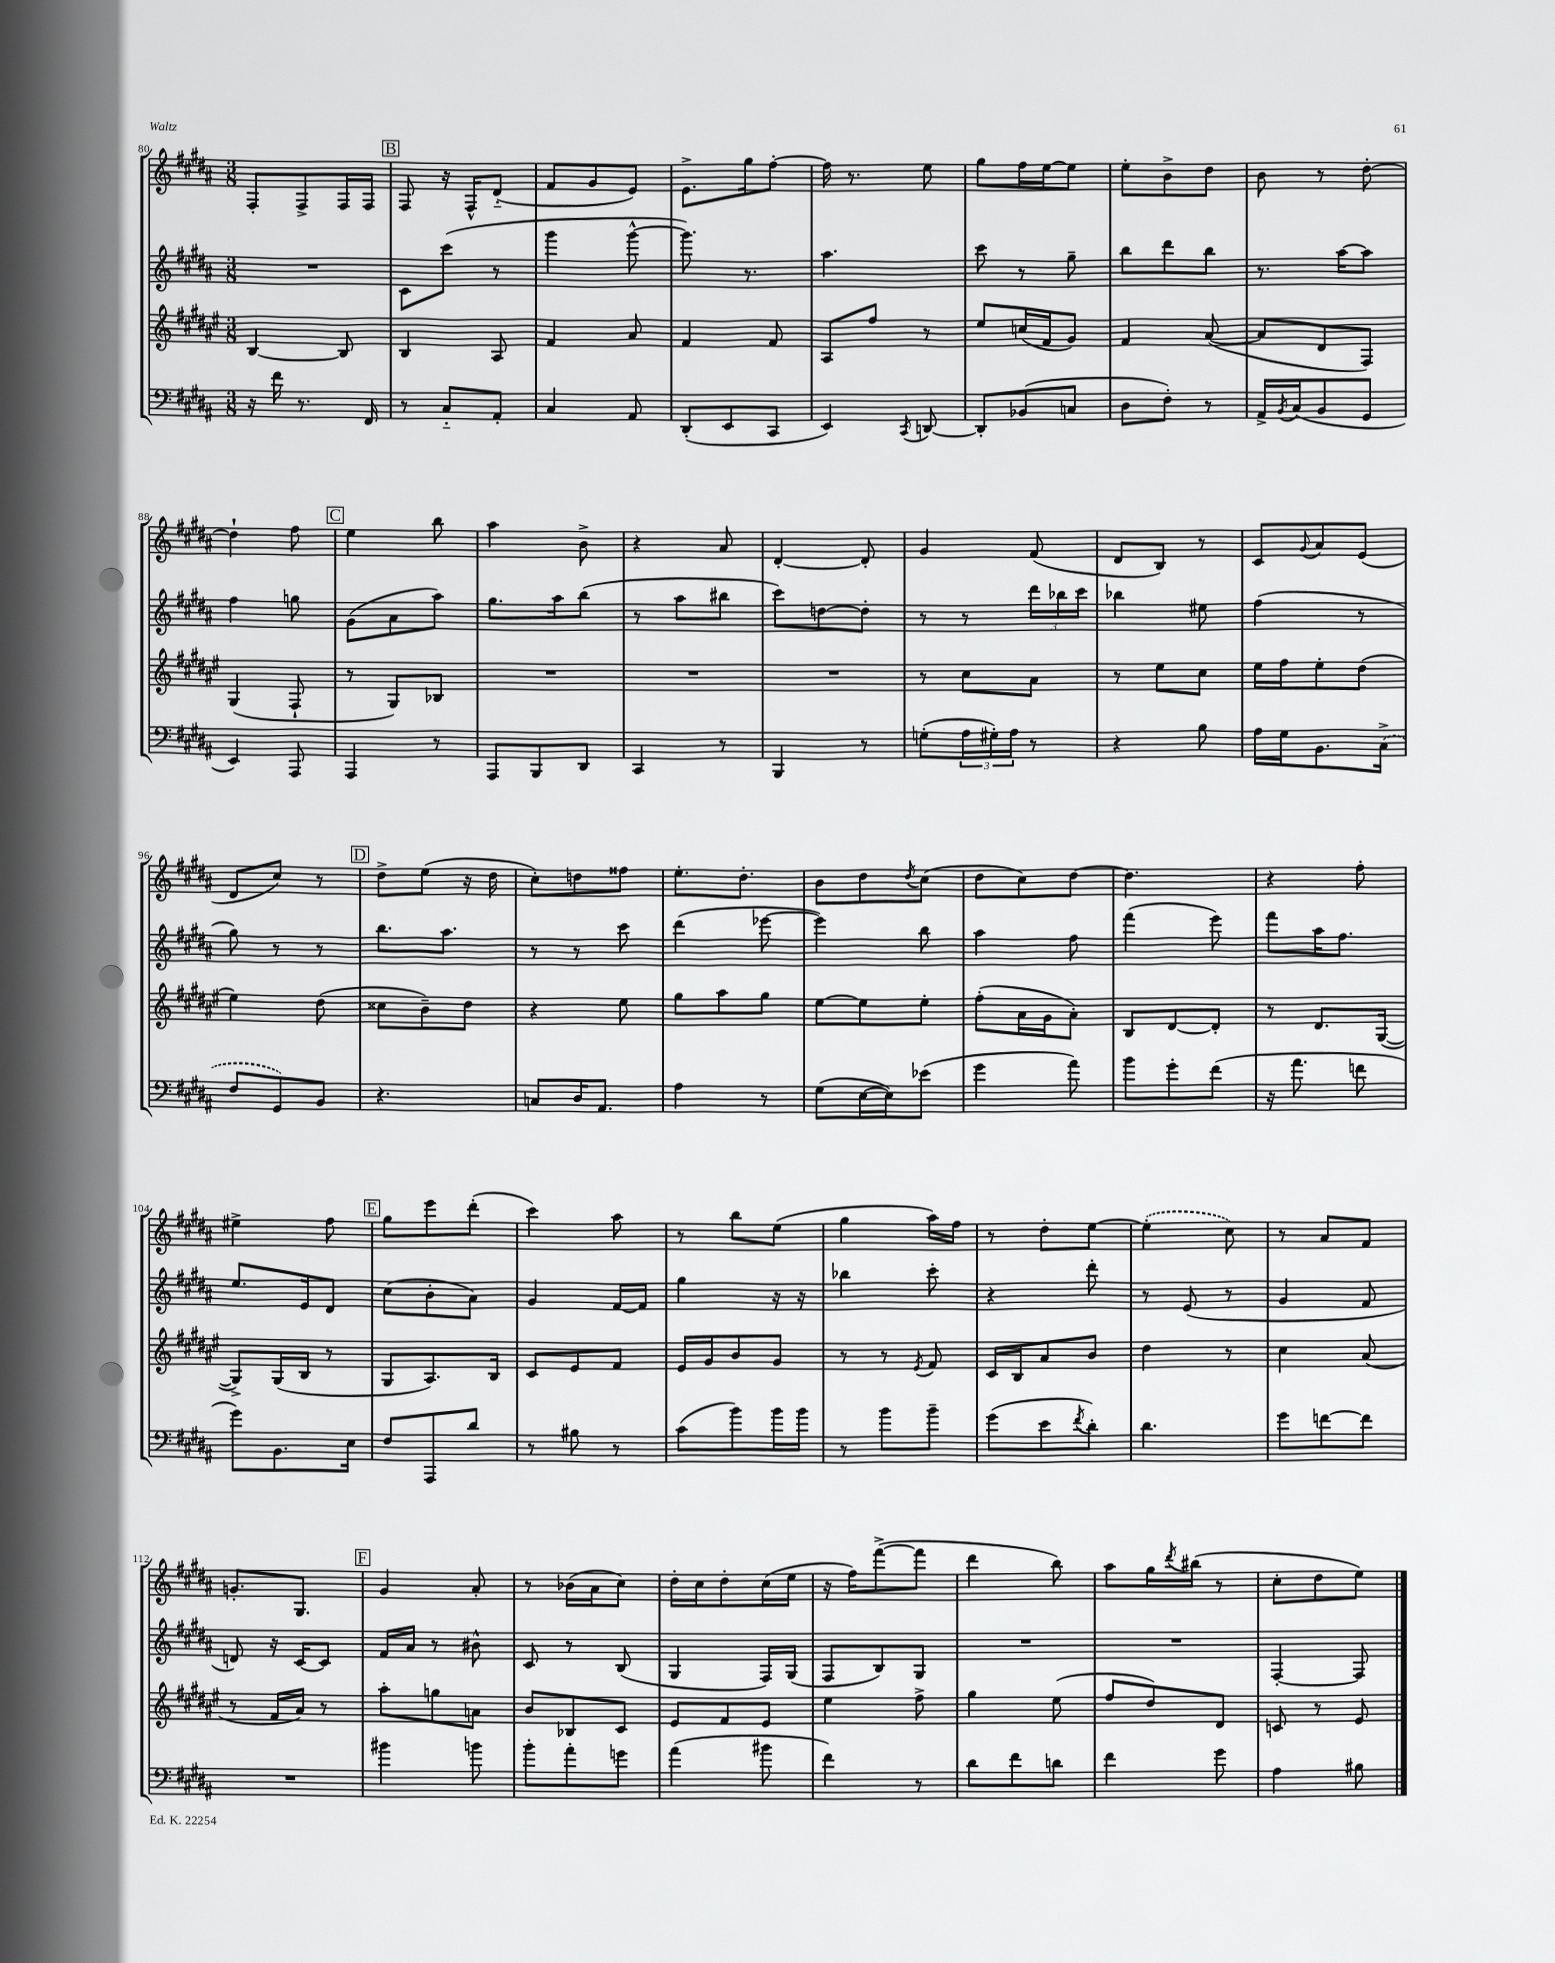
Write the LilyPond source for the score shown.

<<
\new StaffGroup <<
\new Staff = "s0" {
    \clef treble \key b \major \numericTimeSignature \time 3/8
    fis8-. fis8-> fis16 fis16 |
    \mark \markup { \box "B" } fis8 r16 fis16-^ dis'8-_( |
    fis'8 gis'8 e'8) |
    e'8.-> gis''16 fis''8~-. |
    fis''16 r8. e''8 |
    gis''8 fis''16 e''16~ e''8 |
    e''8-. b'8-> dis''8 |
    b'8 r8 dis''8~-. |
    dis''4-! fis''8 |
    \mark \markup { \box "C" } e''4 b''8 |
    ais''4 b'8-> |
    r4 ais'8 |
    dis'4~-. dis'8-. |
    gis'4 fis'8( |
    dis'8 b8) r8 |
    cis'8 \appoggiatura { gis'8 } ais'8 e'8( |
    dis'8 cis''8) r8 |
    \mark \markup { \box "D" } dis''8-> e''8( r16 dis''16 |
    cis''8-.) d''8 fisis''8 |
    e''8.-. dis''8.-. |
    b'8 dis''8 \acciaccatura { dis''8 } cis''8( |
    dis''8 cis''8) dis''8~ |
    dis''4. |
    r4 fis''8-. |
    eis''4-> fis''8 |
    \mark \markup { \box "E" } gis''8 e'''8 dis'''8-.( |
    cis'''4) ais''8 |
    r8 b''8 e''8( |
    gis''4 ais''16) fis''16 |
    r8 dis''8-. e''8~ |
    \once \slurDashed e''4-.( cis''8) |
    r8 ais'8 fis'8 |
    g'8.-. gis8. |
    \mark \markup { \box "F" } gis'4 ais'8-. |
    r8 bes'16( ais'16 cis''8) |
    dis''16-. cis''16 dis''8-. cis''16( e''16 |
    r16 fis''16) fis'''8~->( fis'''8 |
    dis'''4 b''8) |
    ais''8 gis''16 \acciaccatura { dis'''8 } bis''16( r8 |
    cis''8-. dis''8 e''8) \bar "|." |
}
\new Staff = "s1" {
    \clef treble \key b \major \numericTimeSignature \time 3/8
    R4. |
    \mark \markup { \box "B" } cis'8 cis'''8( r8 |
    gis'''4 gis'''8~-^ |
    gis'''8.) r8. |
    ais''4. |
    cis'''8 r8 gis''8-- |
    b''8 dis'''8 b''8 |
    r8. ais''16~ ais''8 |
    fis''4 g''8 |
    \mark \markup { \box "C" } gis'8( ais'8 ais''8) |
    gis''8. ais''16 b''8( |
    r8 ais''8 bis''8 |
    cis'''8) d''8~ d''8-. |
    r8 r8 \tuplet 3/2 { dis'''16 bes''16 cis'''16 } |
    bes''4 eis''8 |
    fis''4( r8 |
    gis''8) r8 r8 |
    \mark \markup { \box "D" } b''8. ais''8. |
    r8 r8 cis'''8 |
    dis'''4( ees'''8~ |
    ees'''4) b''8 |
    ais''4 fis''8 |
    fis'''4( e'''8) |
    fis'''8 ais''16 fis''8. |
    e''8. e'16 dis'8 |
    \mark \markup { \box "E" } cis''8( b'8-. ais'8) |
    gis'4 fis'16~ fis'16 |
    gis''4 r16 r16 |
    bes''4 cis'''8-. |
    r4 dis'''8-. |
    r8 e'8( r8 |
    gis'4 fis'8 |
    d'8) r16 cis'16~ cis'8 |
    \mark \markup { \box "F" } fis'16 ais'16 r8 bis'8-^ |
    cis'8 r8 b8( |
    gis4 fis16) gis16( |
    fis8 b8) gis8 |
    R4. |
    R4. |
    fis4~-. fis8 \bar "|." |
}
\new Staff = "s2" {
    \clef treble \key fis \major \numericTimeSignature \time 3/8
    b4~ b8 |
    \mark \markup { \box "B" } b4 ais8 |
    fis'4 ais'8 |
    fis'4 fis'8 |
    ais8 fis''8 r8 |
    eis''8 c''16( fis'16 gis'8) |
    fis'4 ais'8~( |
    ais'8 dis'8 fis8) |
    gis4( fis8-! |
    \mark \markup { \box "C" } r8 gis8) bes8 |
    R4. |
    R4. |
    R4. |
    r8 cis''8 ais'8 |
    r8 eis''8 cis''8 |
    eis''16 fis''16 eis''8-. dis''8( |
    eis''4) dis''8( |
    \mark \markup { \box "D" } cisis''8 b'8--) dis''8 |
    r4 eis''8 |
    gis''8 ais''8 gis''8 |
    eis''8~ eis''8 eis''8-. |
    fis''8-.( ais'16 gis'16 ais'8-.) |
    b8 dis'8~ dis'8-. |
    r8 dis'8. gis16~( |
    gis8->) gis16( b16 r8 |
    \mark \markup { \box "E" } gis8 ais8.) b16 |
    cis'8 eis'8 fis'8 |
    eis'16 gis'16 b'8 gis'8 |
    r8 r8 \acciaccatura { eis'8 } fis'8 |
    cis'16 b16 ais'8 b'8 |
    dis''4 r8 |
    cis''4 ais'8( |
    r8 fis'16 ais'16) r8 |
    \mark \markup { \box "F" } ais''8-. g''8 a'8 |
    b'8 bes8 cis'8 |
    eis'8 fis'8 eis'8 |
    eis''4 fis''8-> |
    gis''4 eis''8( |
    fis''8 dis''8) dis'8 |
    c'8 r8 eis'8 \bar "|." |
}
\new Staff = "s3" {
    \clef bass \key b \major \numericTimeSignature \time 3/8
    r16 fis'16 r8. fis,16 |
    \mark \markup { \box "B" } r8 cis8-_ ais,8-. |
    cis4 ais,8 |
    dis,8-.( e,8 cis,8 |
    e,4) \acciaccatura { cis,8 } d,8~ |
    d,8-. bes,8( c8 |
    dis8 fis8-.) r8 |
    ais,16-> \acciaccatura { b,8 } cis16( b,8 gis,8 |
    e,4) ais,,8 |
    \mark \markup { \box "C" } ais,,4 r8 |
    ais,,8 b,,8 dis,8 |
    cis,4 r8 |
    b,,4 r8 |
    g8-.( \tuplet 3/2 { ais16 gis16-.) ais16 } r8 |
    r4 b8 |
    ais16 gis16 b,8. \once \slurDashed cis16->( |
    fis8 gis,8) b,8 |
    \mark \markup { \box "D" } r4. |
    c8 dis16 ais,8. |
    ais4 r8 |
    gis8( e16~ e16) ees'8( |
    gis'4 ais'8) |
    b'8 gis'8-. fis'8( |
    r16 ais'8. f'8 |
    gis'8) b,8. e16 |
    \mark \markup { \box "E" } fis8 ais,,8 dis'8 |
    r8 bis8 r8 |
    cis'8( b'8) b'16 b'16 |
    r8 b'8 b'8-- |
    gis'8( e'8 \acciaccatura { fis'8 } dis'8-.) |
    dis'4. |
    gis'8 f'8~ f'8 |
    R4. |
    \mark \markup { \box "F" } bis'4 b'8 |
    b'8-. ais'8-. g'8 |
    ais'4( bis'8 |
    fis'4) r8 |
    dis'8 fis'8 d'8 |
    fis'4 gis'8 |
    ais4 bis8 \bar "|." |
}
>>
>>
\layout { \context { \Score currentBarNumber = #80 } }
